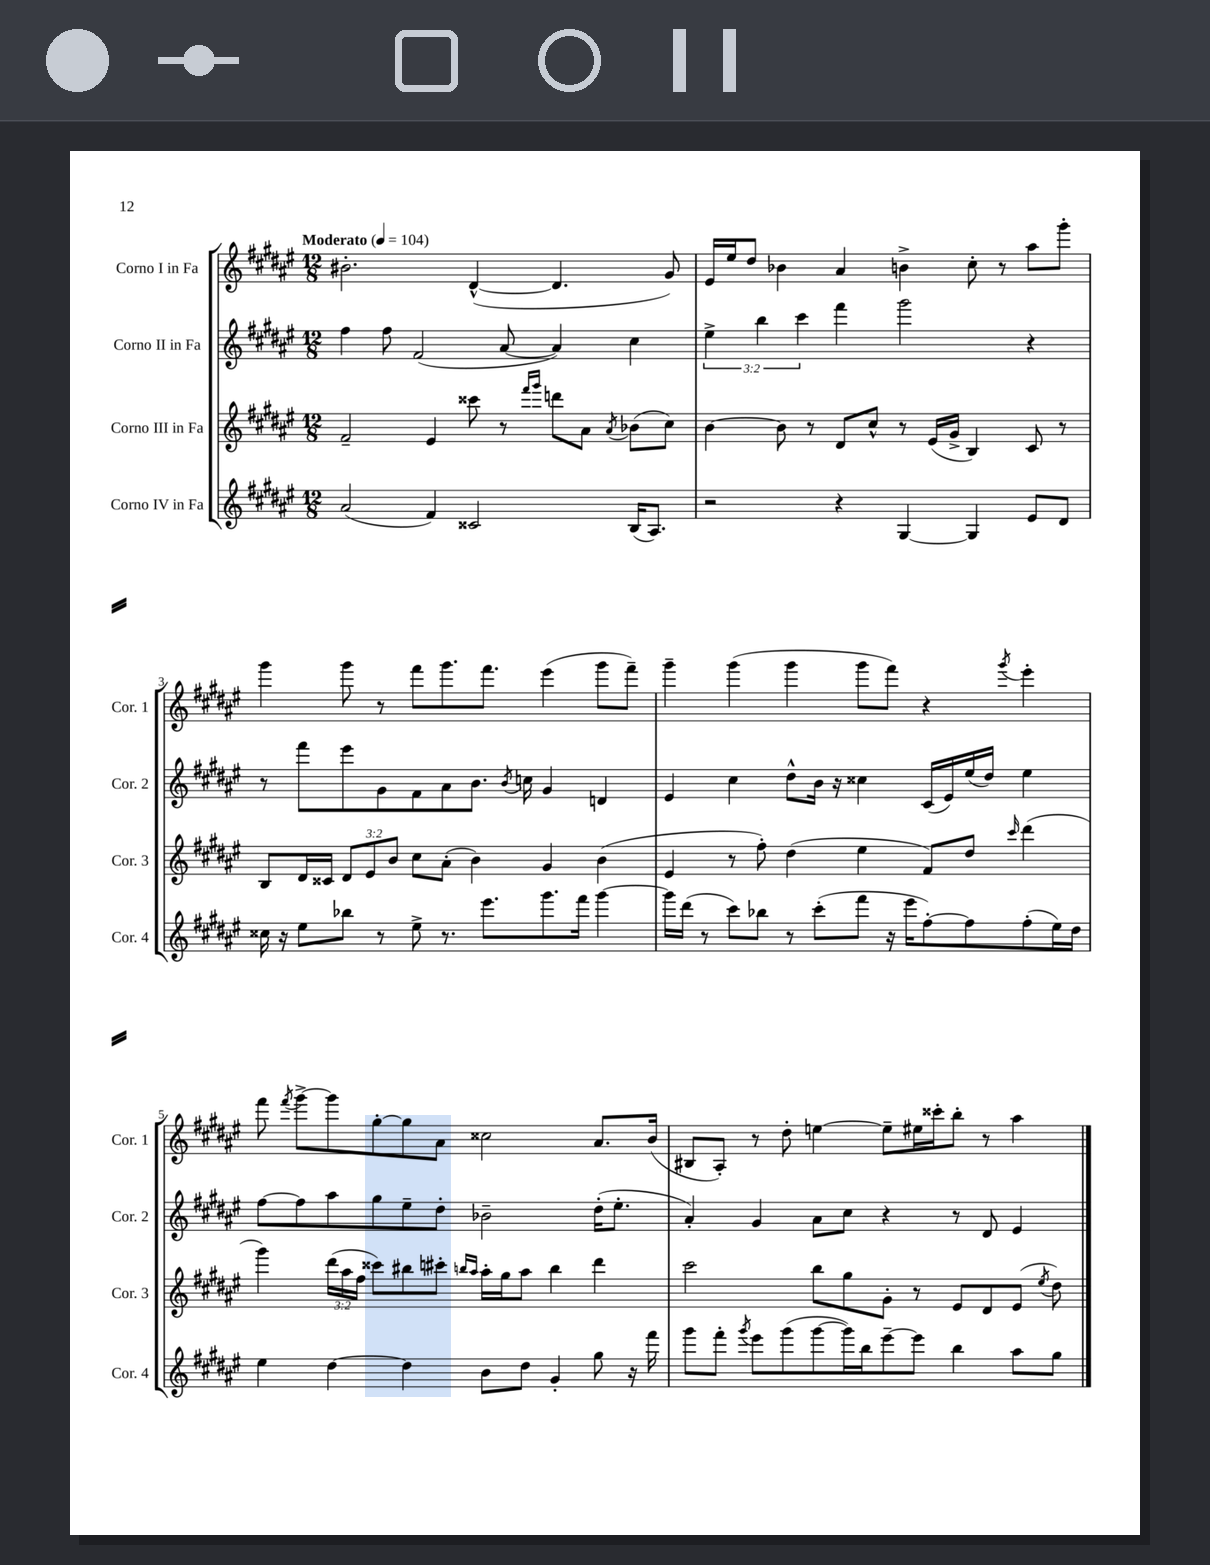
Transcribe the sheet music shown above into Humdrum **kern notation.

**kern	**kern	**kern	**kern
*part4	*part3	*part2	*part1
*staff4	*staff3	*staff2	*staff1
*I"Corno IV in Fa	*I"Corno III in Fa	*I"Corno II in Fa	*I"Corno I in Fa
*I'Cor. 4	*I'Cor. 3	*I'Cor. 2	*I'Cor. 1
*clefG2	*clefG2	*clefG2	*clefG2
*k[f#c#g#d#a#e#]	*k[f#c#g#d#a#e#]	*k[f#c#g#d#a#e#]	*k[f#c#g#d#a#e#]
*M12/8	*M12/8	*M12/8	*M12/8
*MM104	*MM104	*MM104	*MM104
=1	=1	=1	=1
!	!	!	!LO:TX:a:B:t=Moderato
(2a#/	2f#~/	4ff#\	2.b#X'\
.	.	8ff#\	.
.	.	(2f#/	.
4f#/)	4e#/	.	.
2c##X/	8ccc##X\	.	([4d#^^/
.	8r	[8a#/	.
.	16qqfff#/LL	.	.
.	16qqggg#/JJ	.	.
.	8dddn\L	4a#/])	4.d#/]
.	8a#\J	.	.
.	8qa#/	.	.
(16B/KL	(8b-X\L	4cc#\	.
8.A#/J)	.	.	.
.	8cc#\J)	.	8g#/)
=2	=2	=2	=2
2r	[4b\	6ee#^\	16e#/LL
.	.	.	16ee#/J
.	.	.	8dd#/J
.	.	6bb\	.
.	8b\]	.	4b-X\
.	.	6ccc#\	.
.	8r	.	.
4r	8d#/L	4fff#\	4a#/
.	8cc#^^/J	.	.
[4G#/	8r	2ggg#\	4bn^\
.	(16e#/LL	.	.
.	16g#^/JJ	.	.
4G#/]	4B/)	.	8cc#'\
.	.	.	8r
8e#/L	8c#/	4r	8aa#\L
8d#/J	8r	.	8ggg#'\J
!!LO:LB:g=z
=3	=3	=3	=3
16cc##X\	8B/L	8r	4ggg#\
16r	.	.	.
8ee#\L	16d#/L	8fff#\L	.
.	16c##X/JJ	.	.
8bb-X\J	12d#/L	8eee#\	8ggg#\
.	12e#/	.	.
8r	.	8g#\	8r
.	12b/J	.	.
8ee#^\	8cc#\L	8f#\	8fff#\L
8.r	(8a#'\J	8a#\	8.ggg#\
.	4b\)	8.b\J	.
8.eee#\L	.	.	8.fff#\J
.	.	8qb/	.
.	.	16ccn\	.
8.ggg#\	4g#/	4g#/	(4eee#\
16fff#\Jk	.	.	.
[4ggg#\	(4b\	4dn/	8ggg#\L
.	.	.	8fff#~\J)
=4	=4	=4	=4
16ggg#\LL]	4e#/	4e#/	4ggg#~\
(16ddd#\JJ	.	.	.
8r	.	.	.
8ccc#\L)	8r	4cc#\	(4ggg#\
8bb-X\J	8ff#'\)	.	.
8r	(4dd#\	8dd#^^\L	4ggg#\
(8ccc#'\L	.	16b\Jk	.
.	.	16r	.
8fff#\J	4ee#\	4cc##X\	8ggg#\L
16r	.	.	8fff#\J)
16eee#\KL	.	.	.
[8ff#'\)	8f#/L)	(16c#/LL	4r
.	.	16e#/)	.
8ff#\]	8dd#/J	(16ee#/	.
.	.	16dd#/JJ)	.
.	16qqccc#/	.	8qggg#/
(8ff#'\	(4ddd#\	4ee#\	4eee#'\
16ee#\L)	.	.	.
16dd#\JJ	.	.	.
!!LO:LB:g=z
=5	=5	=5	=5
4ee#\	4ggg#\)	[8ff#\L	8fff#\
.	.	.	8qfff#/
.	.	8ff#\]	[8ggg#^\L
[4dd#\	(24ddd#\LL	8aa#\	8ggg#\]
.	24aa#\	.	.
.	24ff#\JJ	.	.
.	8ccc##X\L)	8gg#\	[8gg#'\
4dd#\]	8bb#X\	8ee#~\	8gg#\]
.	8ccc#X'\J	8dd#'\J	8a#\J
.	16qqbbn/LL	.	.
.	16qqaa#/JJ	.	.
8b\L	16aa#'\LL	2b-X~\	2cc##X\
.	16gg#\J	.	.
8dd#\J	8aa#\J	.	.
4g#'/	4bb\	.	.
8gg#\	4ddd#\	(16dd#'\KL	8.a#/L
.	.	8.ee#'\J	.
16r	.	.	.
16fff#\	.	.	(16b/Jk
=6	=6	=6	=6
8ggg#\L	2ccc#\	4a#'/)	8B#X/L
8fff#'\J	.	.	8A#'/J)
8qggg#/	.	.	.
8eee#\L	.	4g#/	8r
(8ggg#\	.	.	8dd#'\
[8ggg#\	8bb\L	8a#\L	[4een\
16ggg#\L])	8gg#\	8cc#\J	.
16bb\J	.	.	.
[8eee#~\	8g#'\J	4r	8ee~\L]
8eee#\J]	8r	.	16ee#X\L
.	.	.	16ccc##X'\J
4bb\	8e#/L	8r	8bb'\J
.	8d#/	8d#/	8r
8aa#\L	(8e#/J	4e#/	4aa#\
.	8qee#/	.	.
8gg#\J	8dd#\)	.	.
==	==	==	==
*-	*-	*-	*-
